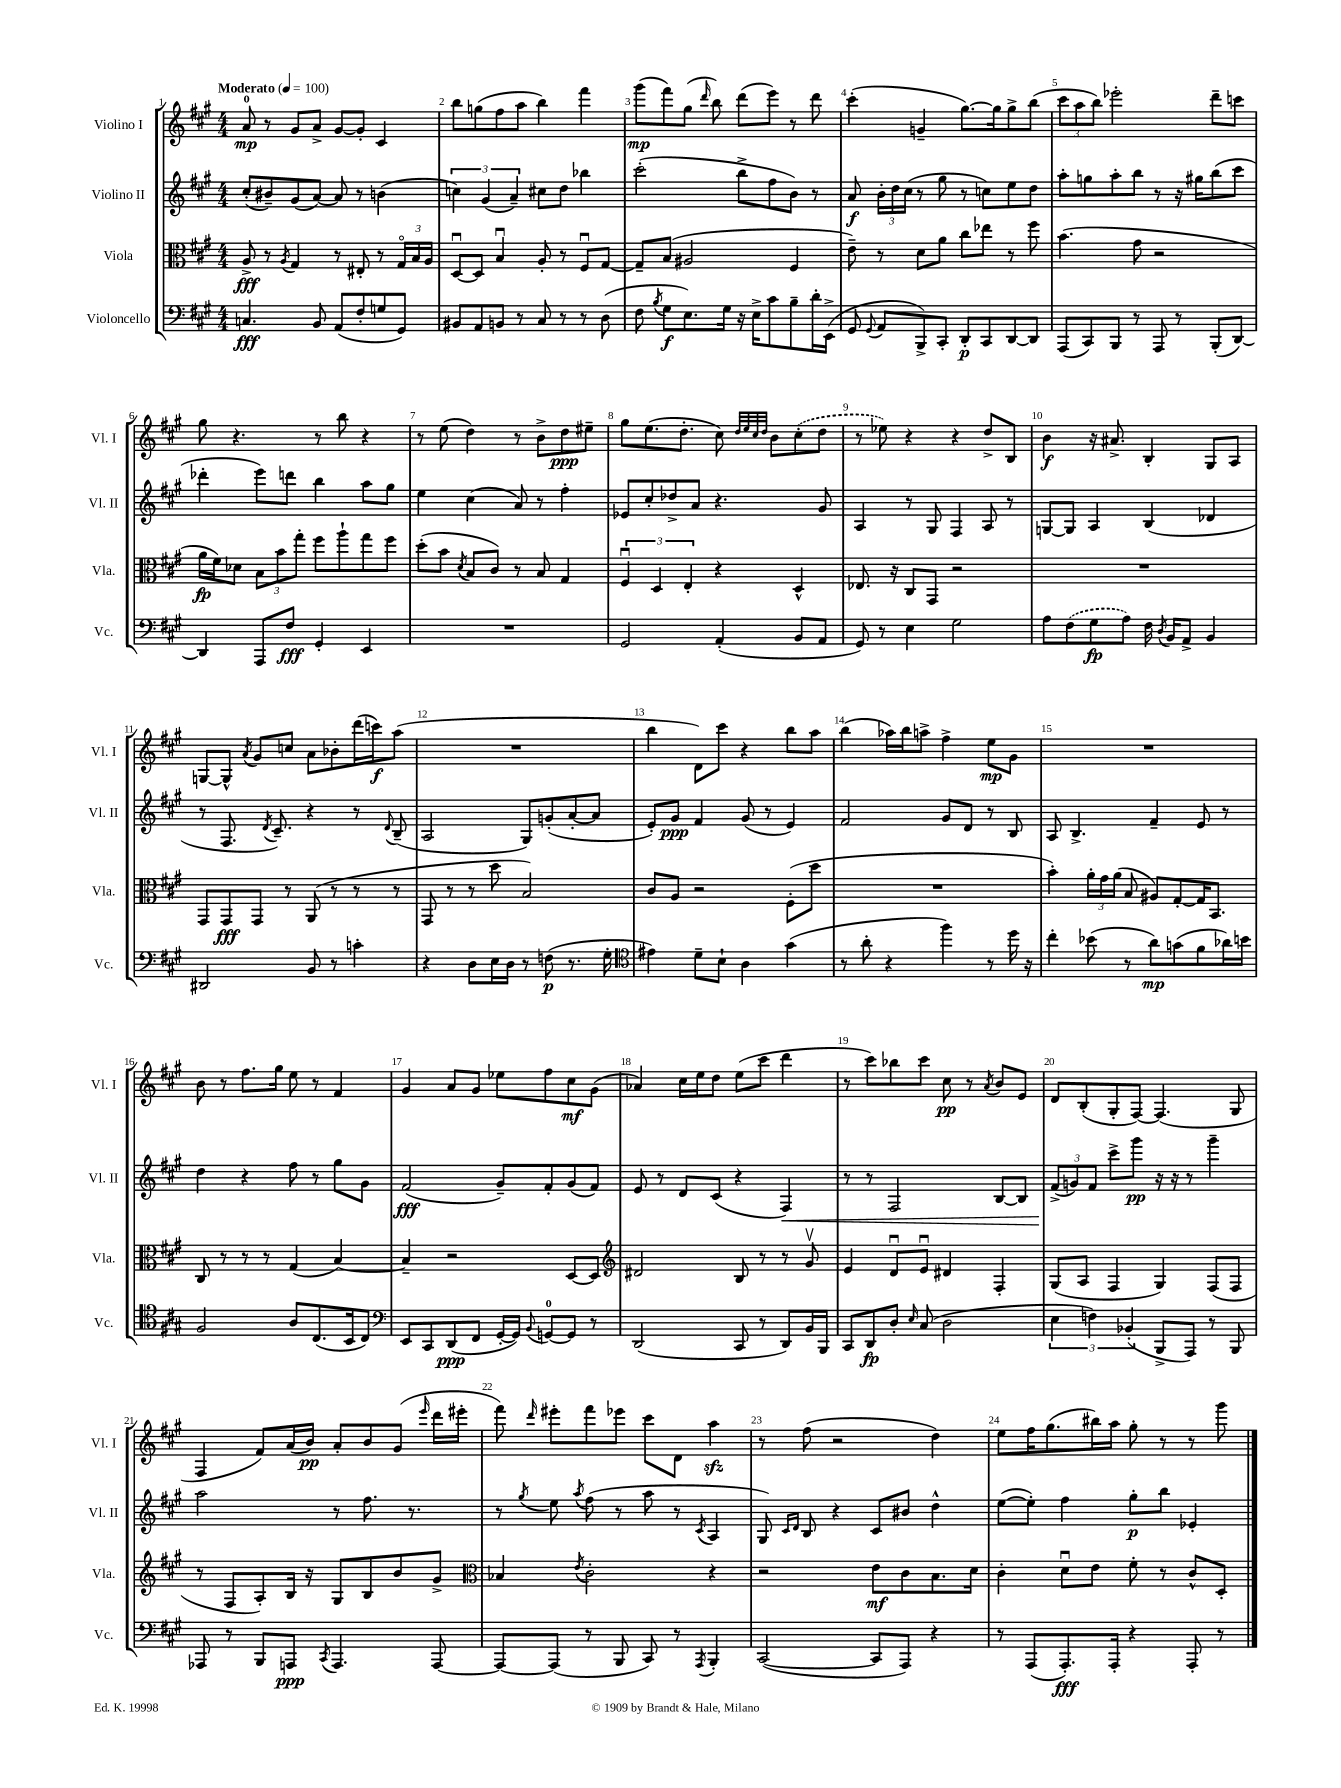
<<
\new StaffGroup <<
\new Staff = "s0" \with { instrumentName = "Violino I" shortInstrumentName = "Vl. I" } {
    \clef treble \key a \major \numericTimeSignature \time 4/4 \tempo "Moderato" 4 = 100
    \autoBeamOff a'8-0\mp r8 gis'8[ a'8]-> gis'8[~ gis'8]-. cis'4 |
    b''8[ g''8( fis''8 a''8] b''4) fis'''4 |
    gis'''8[\mp( fis'''8) gis''8]( \grace { d'''16 } b''8) d'''8[( e'''8]) r8 d'''8 |
    cis'''4-.( g'4-- gis''8.[~) gis''16 gis''8-> b''8]( |
    \tuplet 3/2 { cis'''8[ a''8 b''8]) } ees'''2-. d'''8[-- c'''8] |
    gis''8 r4. r8 b''8 r4 |
    r8 e''8( d''4) r8 b'8[-> d''8\ppp eis''8]-- |
    gis''8[ e''8.( d''8.]-. cis''8) \grace { d''32[ e''32 cis''32 d''32] } b'8[ \once \slurDashed cis''8-.( d''8] |
    r8 ees''8) r4 r4 d''8[-> b8] |
    b'4\f r16 ais'8.-> b4-. gis8[ a8] |
    g8[~ g8]-^ \acciaccatura { a'8 } gis'8[ c''8] a'8[ bes'8-. d'''16( c'''16\f) a''8]( |
    R1 |
    b''4 d'8[) cis'''8] r4 b''8[ a''8] |
    b''4( aes''16[) b''16 a''8]-> fis''4-> e''8[\mp gis'8] |
    R1 |
    b'8 r8 fis''8.[ gis''16] e''8 r8 fis'4 |
    gis'4 a'8[ gis'8] ees''8[ fis''8 cis''8\mf gis'8]( |
    aes'4) cis''16[ e''16 d''8] e''8[( cis'''8] d'''4 |
    r8 cis'''8[) bes''8 cis'''8] cis''8\pp r8 \acciaccatura { a'8 } b'8[ e'8] |
    d'8[ b8-.( gis8-. fis8]~) fis4.( gis8 |
    fis4 fis'8[) a'16( b'16]\pp) a'8[-. b'8 gis'8]( \grace { e'''16 } d'''16[ eis'''16]-. |
    fis'''8) \grace { d'''16 } eis'''8[-. fis'''8 ees'''8] cis'''8[ d'8] a''4\sfz |
    r8 fis''8( r2 d''4) |
    e''8[ fis''16 gis''8.( bis''16) a''16] gis''8-. r8 r8 gis'''8 \bar "|." |
}
\new Staff = "s1" \with { instrumentName = "Violino II" shortInstrumentName = "Vl. II" } {
    \clef treble \key a \major \numericTimeSignature \time 4/4
    \autoBeamOff cis''8[-.( bis'8--) gis'8( a'8]~) a'8 r8 b'4( |
    \tuplet 3/2 { c''4) gis'4( a'4--) } cis''8[ d''8] bes''4 |
    cis'''2-.( b''8[-> fis''8 b'8]) r8 |
    a'8\f \tuplet 3/2 { b'16[-. d''16 cis''16]( } r8 gis''8 r8 c''8[) e''8 d''8] |
    a''8[-. g''8 a''8-. b''8] r8 r16 gis''16[ b''8( cis'''8] |
    des'''4-. e'''8[) d'''8] b''4 a''8[ gis''8] |
    e''4 cis''4( a'8) r8 fis''4-. |
    ees'8[ cis''8-. des''8-> a'8] r4. gis'8 |
    a4 r8 gis8 fis4 a8 r8 |
    g8[~ g8] a4 b4( des'4 |
    r8 fis8. \acciaccatura { d'8 } cis'8.--) r4 r8 \appoggiatura { d'8 } b8--( |
    a2 gis8[) g'8-.( a'8~-. a'8] |
    e'8[-.) gis'8]\ppp fis'4 gis'8( r8 e'4) |
    fis'2 gis'8[ d'8] r8 b8 |
    a8 b4.-> fis'4-- e'8 r8 |
    d''4 r4 fis''8 r8 gis''8[ gis'8] |
    fis'2\fff( gis'8[--) fis'8-. gis'8( fis'8]) |
    e'8 r8 d'8[ cis'8]( r4 fis4\<) |
    r8 r8 fis2 b8[~ b8] |
    \tuplet 3/2 { fis'8[->\!( g'8) fis'8] } cis'''8[-> gis'''8]\pp r16 r16 r8 gis'''4-- |
    a''2 r8 fis''8. r8. |
    r8 \acciaccatura { gis''8 } e''8 \acciaccatura { a''8 } fis''8( r8 a''8 r8 \acciaccatura { cis'8 } a4 |
    gis8) \grace { cis'16[ d'16] } b8 r4 cis'8[ bis'8] d''4-^ |
    e''8[~( e''8]-.) fis''4 gis''8[-.\p b''8] ees'4-. \bar "|." |
}
\new Staff = "s2" \with { instrumentName = "Viola" shortInstrumentName = "Vla." } {
    \clef alto \key a \major \numericTimeSignature \time 4/4
    \autoBeamOff a8->\fff r8 \acciaccatura { a8 } gis4 r8 eis8-. r8 \tuplet 3/2 { gis16[\flageolet b16 a16] } |
    d8[~\downbow d8] b4\downbow a8-. r8 fis8[\downbow gis8]~ |
    gis8[-- b8]( ais2 fis4 |
    e'8--) r8 d'8[ a'8] cis''8[ ees''8] r8 fis''8 |
    b'4.( gis'8 r2 |
    a'16[\fp fis'16) des'8] \tuplet 3/2 { b8[ b'8 gis''8]-. } fis''8[ a''8-! gis''8 fis''8] |
    d''8[-.( b'8] \acciaccatura { d'8 } b8[ cis'8]) r8 b8 gis4 |
    \tuplet 3/2 { fis4\downbow d4 e4-. } r4 d4-^ |
    ees8. r16 cis8[ gis,8] r2 |
    R1 |
    gis,8[ gis,8\fff gis,8] r8 a,8( r8 r8 r8 |
    gis,8 r8 r8 d''8 b2) |
    cis'8[ a8] r2 fis8[-.( d''8] |
    R1 |
    b'4-.) \tuplet 3/2 { a'16[-. gis'16 a'16]( } b8 ais8[) gis8~-. gis16 b,8.] |
    cis8 r8 r8 r8 gis4( b4~) |
    b4-- r2 d8[~ d8] |
    \clef treble dis'2 b8 r8 r8 gis'8\upbow |
    e'4 d'8[\downbow e'8]\downbow dis'4 fis4-. |
    gis8[( a8] fis4 gis4) fis8[( fis8] |
    r8 fis8[ a8-.) b16] r16 gis8[ b8 b'8 gis'8]-> |
    \clef alto bes4 \acciaccatura { e'8 } cis'2-. r4 |
    r2 e'8[\mf cis'8 b8. d'16] |
    cis'4-. d'8[\downbow e'8] fis'8-. r8 cis'8[-^ d8]-. \bar "|." |
}
\new Staff = "s3" \with { instrumentName = "Violoncello" shortInstrumentName = "Vc." } {
    \clef bass \key a \major \numericTimeSignature \time 4/4
    \autoBeamOff c4.\fff b,8 a,8[( fis8-. g8 gis,8]) |
    bis,8[ a,8 b,8] r8 cis8 r8 r8 d8( |
    fis8 \acciaccatura { b8 } gis8[\f e8.) gis16] r16 e16[-> cis'8 b8-- d'16-. e,16]->( |
    gis,8 \appoggiatura { gis,8 } a,8[ b,,8->) cis,8]-. d,8[-.\p cis,8 d,8~ d,8] |
    a,,8[( cis,8) b,,8] r8 a,,8 r8 b,,8[-.( d,8]~) |
    d,4 a,,8[ fis8]\fff gis,4-. e,4 |
    R1 |
    gis,2 a,4-.( b,8[ a,8] |
    gis,8) r8 e4 gis2 |
    a8[ \once \slurDashed fis8( gis8\fp a8]) fis16 \acciaccatura { d8 } b,16[ a,8]-> b,4 |
    dis,2 b,8 r8 c'4-. |
    r4 d8[ e16 d16] r8 f8\p( r8. gis16-. |
    \clef tenor eis'4) d'8[-- b8]-! a4 gis'4( |
    r8 a'8-. r4 fis''4) r8 d''16 r16 |
    cis''4-. bes'8( r8 a'8[\mp) g'8( fis'8 aes'16) b'16] |
    fis2 a8[ cis8.( b,16 cis8]) |
    \clef bass e,8[ cis,8 d,8\ppp( fis,8] gis,16[~-. gis,16]) \appoggiatura { b,8 } g,8[-0~ g,8] r8 |
    d,2( cis,8 r8 d,8[) b,16 b,,16] |
    cis,8[ d,8\fp d8]-. \grace { e16 } cis8( d2 |
    \tuplet 3/2 { e4 f4) bes,4-.( } b,,8[-> a,,8]) r8 b,,8 |
    aes,,8 r8 b,,8[ a,,8]\ppp \acciaccatura { cis,8 } a,,4. a,,8~ |
    a,,8[~ a,,8]( r8 b,,8 cis,8) r8 \acciaccatura { a,,8 } b,,4-. |
    cis,2~( cis,8[ a,,8]) r4 |
    r8 a,,8[( a,,8.-.\fff) a,,16]-. r4 a,,8-. r8 \bar "|." |
}
>>
>>
\layout { \context { \Score \override BarNumber.break-visibility = ##(#f #t #t) barNumberVisibility = #all-bar-numbers-visible } }
